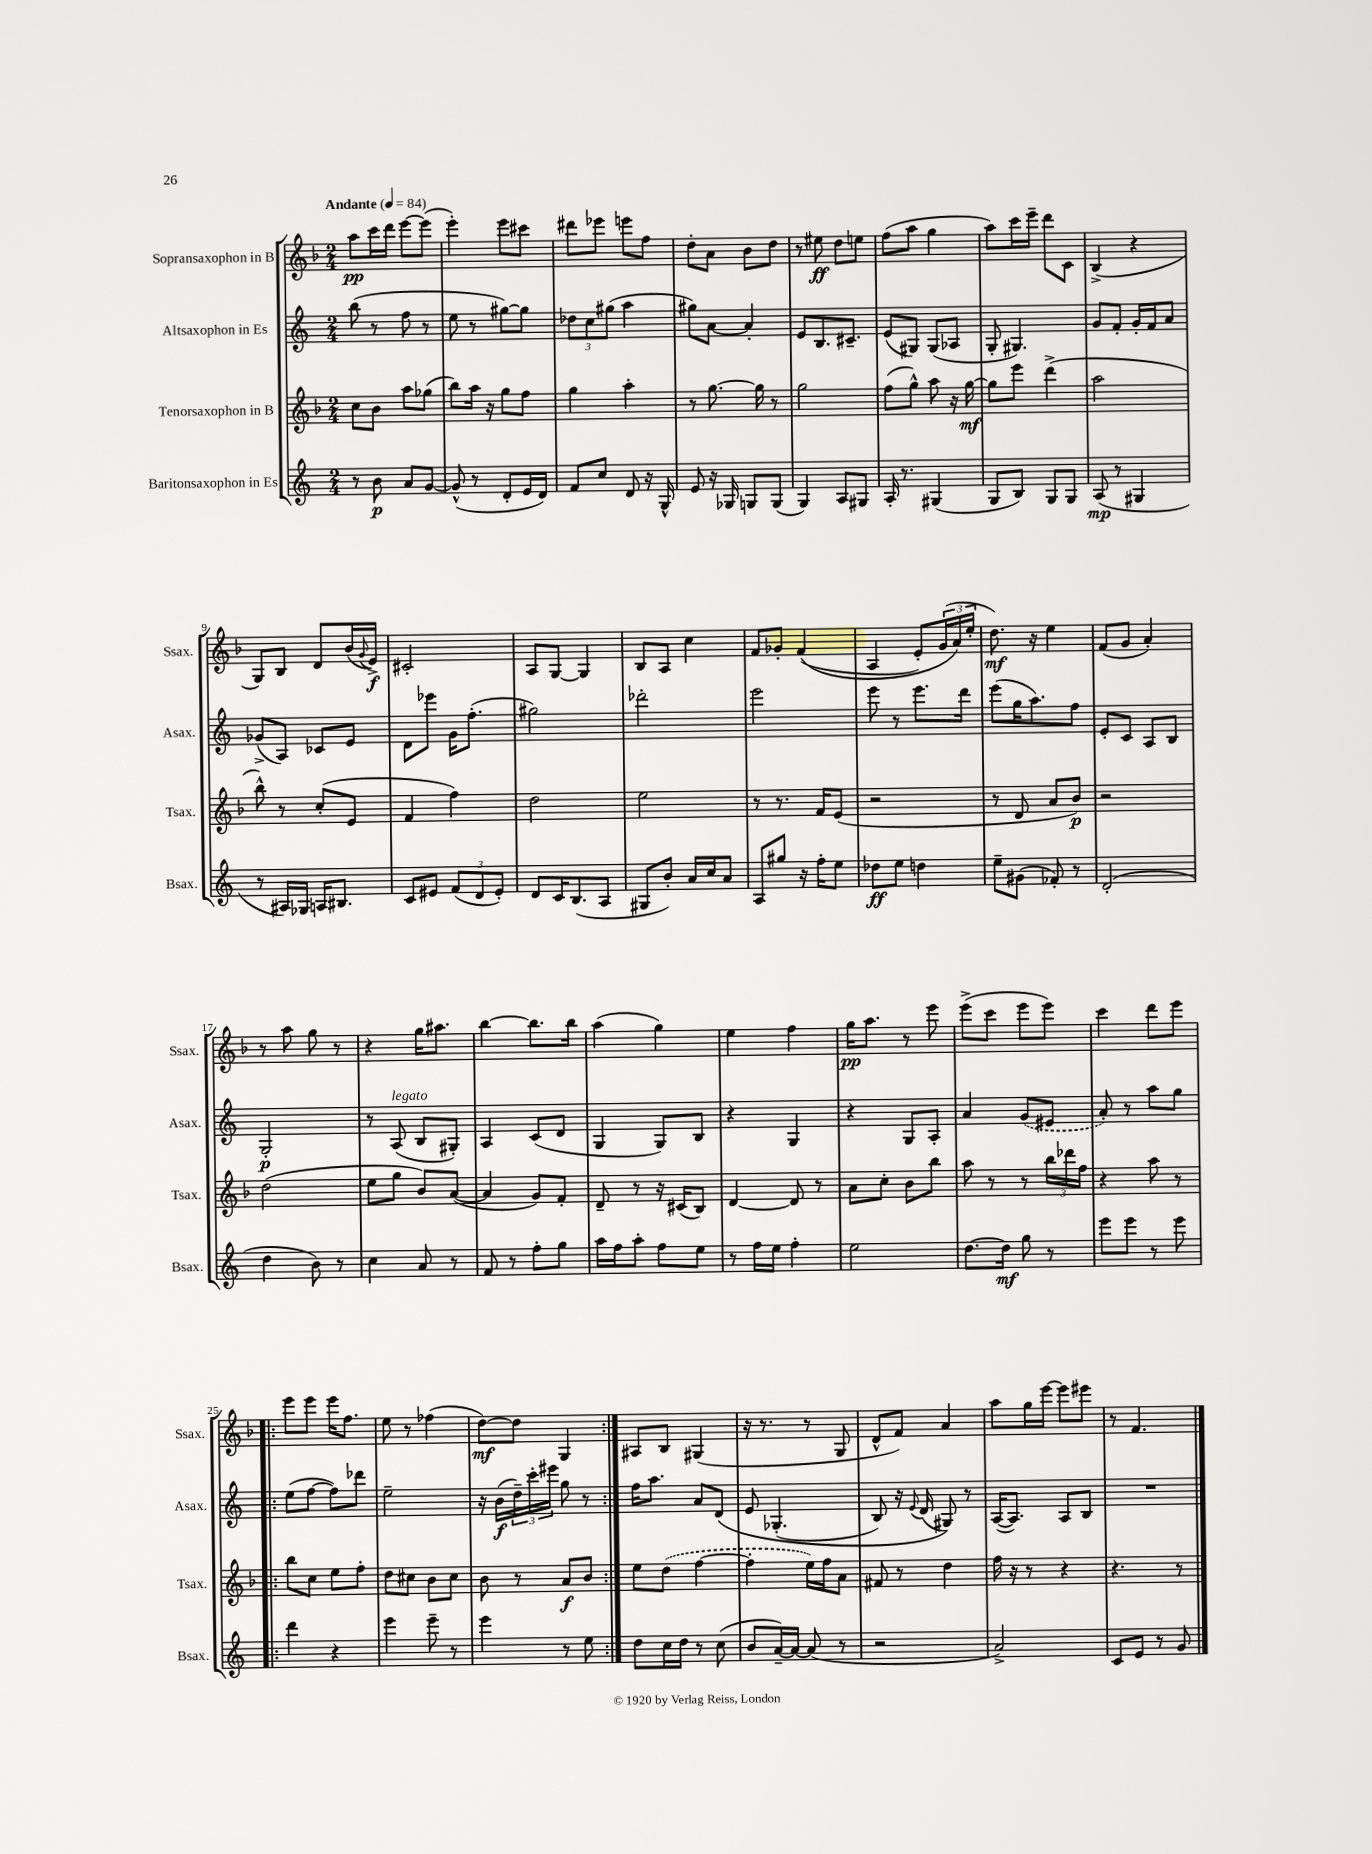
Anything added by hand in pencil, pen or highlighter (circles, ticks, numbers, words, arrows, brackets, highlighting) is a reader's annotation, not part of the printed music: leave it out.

**kern	**kern	**kern	**kern
*staff4	*staff3	*staff2	*staff1
*clefG2	*clefG2	*clefG2	*clefG2
*k[]	*k[b-]	*k[]	*k[b-]
*M2/4	*M2/4	*M2/4	*M2/4
*MM84	*MM84	*MM84	*MM84
8r	8cc	(8bb	8aa
8b	8b-	8r	16ccc
.	.	.	16ddd
8a	8aa	8ff	[8eee
[8g	(8gg-	8r	(8eee]
=	=	=	=
(8g^^]	8bb-)	8ee	4eee')
8r	16aa	8r	.
.	16r	.	.
8d'	8gg	[8gg#)	8eee
16e	8ff	8gg#]	8ccc#
16d)	.	.	.
=	=	=	=
8f	4gg	12dd-	8ddd#
.	.	12cc	.
8cc	.	.	8eee-
.	.	(12gg#	.
8d	4aa'	4aa	8eee
16r	.	.	8ff
16G^^	.	.	.
=	=	=	=
8e	8r	8gg#)	8dd'
16r	[8.gg	[8a	8a
16G-	.	.	.
8G	.	4a']	8b-
.	16gg]	.	.
(8G	8r	.	8dd
=	=	=	=
4G)	2gg	8e	8r
.	.	8.B	8ee#
8A	.	.	8dd
.	.	8.c#~	.
8G#	.	.	8ee
=	=	=	=
16A'	(8ff	(8e	(8ff
8.r	.	.	.
.	8gg^^)	8G#)	8aa
(4G#	8aa	(8G#	4gg
.	16r	8A-	.
.	[16gg	.	.
=	=	=	=
8G	8gg]	8G'	8aa)
8B)	8eee	4.G#)	16ccc
.	.	.	16eee~
8G	(4ddd^	.	8ddd
8G	.	.	8c
=	=	=	=
(8A	2aa	8g	(4B-^
8r	.	8f'	.
4G#	.	16g'	4r
.	.	16f	.
.	.	8a	.
=	=	=	=
8r	8bb-^^)	(8g-^	8G)
16A#)	8r	8A)	8B-
16G-	.	.	.
16A	(8cc'	8c-	8d
8.B#	.	.	.
.	8e	8e	(16b-
.	.	.	8qqg
.	.	.	16e^)
=	=	=	=
8c	4f	8d	2c#'
8e#	.	8eee-	.
(12f	4ff)	16g	.
.	.	(8.ff'	.
12d	.	.	.
12e#')	.	.	.
=	=	=	=
8d	2dd	2gg#)	8A
16c	.	.	[8G
(8.B	.	.	.
.	.	.	4G]
8A	.	.	.
=	=	=	=
8G#	2ee	2ddd-'	8B-
8b')	.	.	8A
16a	.	.	4cc
16cc	.	.	.
8a	.	.	.
=	=	=	=
8A	8r	2eee	8f
8gg#	8.r	.	8g-'
16r	.	.	&((4f
16ff'	16f	.	.
8ee	(8e	.	.
=	=	=	=
8dd-	2r	8eee	4A
8ee	.	8r	.
4dd	.	8.eee	8e')
.	.	.	(24g
.	.	.	24a&)
.	.	16ddd	.
.	.	.	24ee'
=	=	=	=
8ee~	8r	(8eee	8.dd)
(8g#	8d	16gg	.
.	.	8.aa)	16r
8f-')	8a	.	4ee
8r	8b-)	8ff	.
=	=	=	=
(2d'	2r	8e'	(8f
.	.	8c	8g
.	.	8A	4a')
.	.	8B	.
=	=	=	=
4dd	(2dd	2G'	8r
.	.	.	8aa
8b)	.	.	8gg
8r	.	.	8r
=	=	=	=
4cc	8ee	8r	4r
.	8gg	(8A	.
8a	8b-)	8B	16gg
.	.	.	8.aa#
8r	([8a	8G#')	.
=	=	=	=
8f	4a]	4A	[4bb-
8r	.	.	.
8ff'	8g)	(8c	8.bb-]
8gg	8f'	8d	.
.	.	.	16bb-
=	=	=	=
16aa	8d~	4G	(4aa
16ff	.	.	.
8aa'	8r	.	.
8ff	16r	8G)	4gg)
.	(16c#	.	.
8ee	8B-)	8B	.
=	=	=	=
8r	[4d	4r	4ee
16ff	.	.	.
16ee	.	.	.
4ff'	8d]	4G	4ff
.	8r	.	.
=	=	=	=
2ee	8a	4r	16gg
.	.	.	8.aa
.	8cc'	.	.
.	8b-	8G	8r
.	8bb-	8A'	8eee
=	=	=	=
[8.dd	8aa	4a	(8eee^
.	8r	.	8ccc
16dd]	.	.	.
8gg	8r	(8g	8eee
8r	24bb-	8e#	8eee)
.	24ddd-	.	.
.	24ff	.	.
=	=	=	=
8eee	4r	8a')	4ccc
8eee	.	8r	.
8r	8aa	8aa	8ddd
8eee	8r	8gg	8eee
=!|:	=!|:	=!|:	=!|:
4ddd	8bb-	(8ee	8eee
.	8cc	[8ff	8eee
4r	8ee	8ff])	16eee
.	.	.	8.ff
.	8ff'	8ddd-	.
=	=	=	=
4eee	8dd	2ee~	8ee
.	8cc#	.	8r
8eee~	8b-	.	(4ff-
8r	8cc#	.	.
=	=	=	=
4eee	8b-	16r	[8dd)
.	.	(16b	.
.	8r	24dd~)	8dd]
.	.	24ccc'	.
.	.	24eee#	.
8r	8a	8gg	4G
8ee	8b-	8r	.
=:|!	=:|!	=:|!	=:|!
8dd	8ee	16ff	8A#
.	.	8.aa	.
16cc	(8dd	.	8B-
16dd	.	.	.
8r	[4ff	8a	(4G#
(8cc	.	&(8d	.
=	=	=	=
8b	4ff']	8e	16r
.	.	.	8.r
[16a~)	.	(4.G-'	.
16a_	.	.	.
(8a]	16ee)	.	8r
.	16ff	.	.
8r	8a	.	8G
=	=	=	=
2r	8f#	8B)	8d^^
.	8r	16r	8f)
.	.	8qqe	.
.	.	(16d	.
.	4dd	8G#)&)	4a
.	.	8r	.
=	=	=	=
2a^)	16ff	([16A	8aa
.	16r	8.A])	.
.	8r	.	16gg
.	.	.	[16eee
.	4r	8A	8eee]
.	.	8B	8eee#
=	=	=	=
8c	4.r	2r	8r
8e	.	.	4.f
8r	.	.	.
8g	8r	.	.
==	==	==	==
*-	*-	*-	*-
